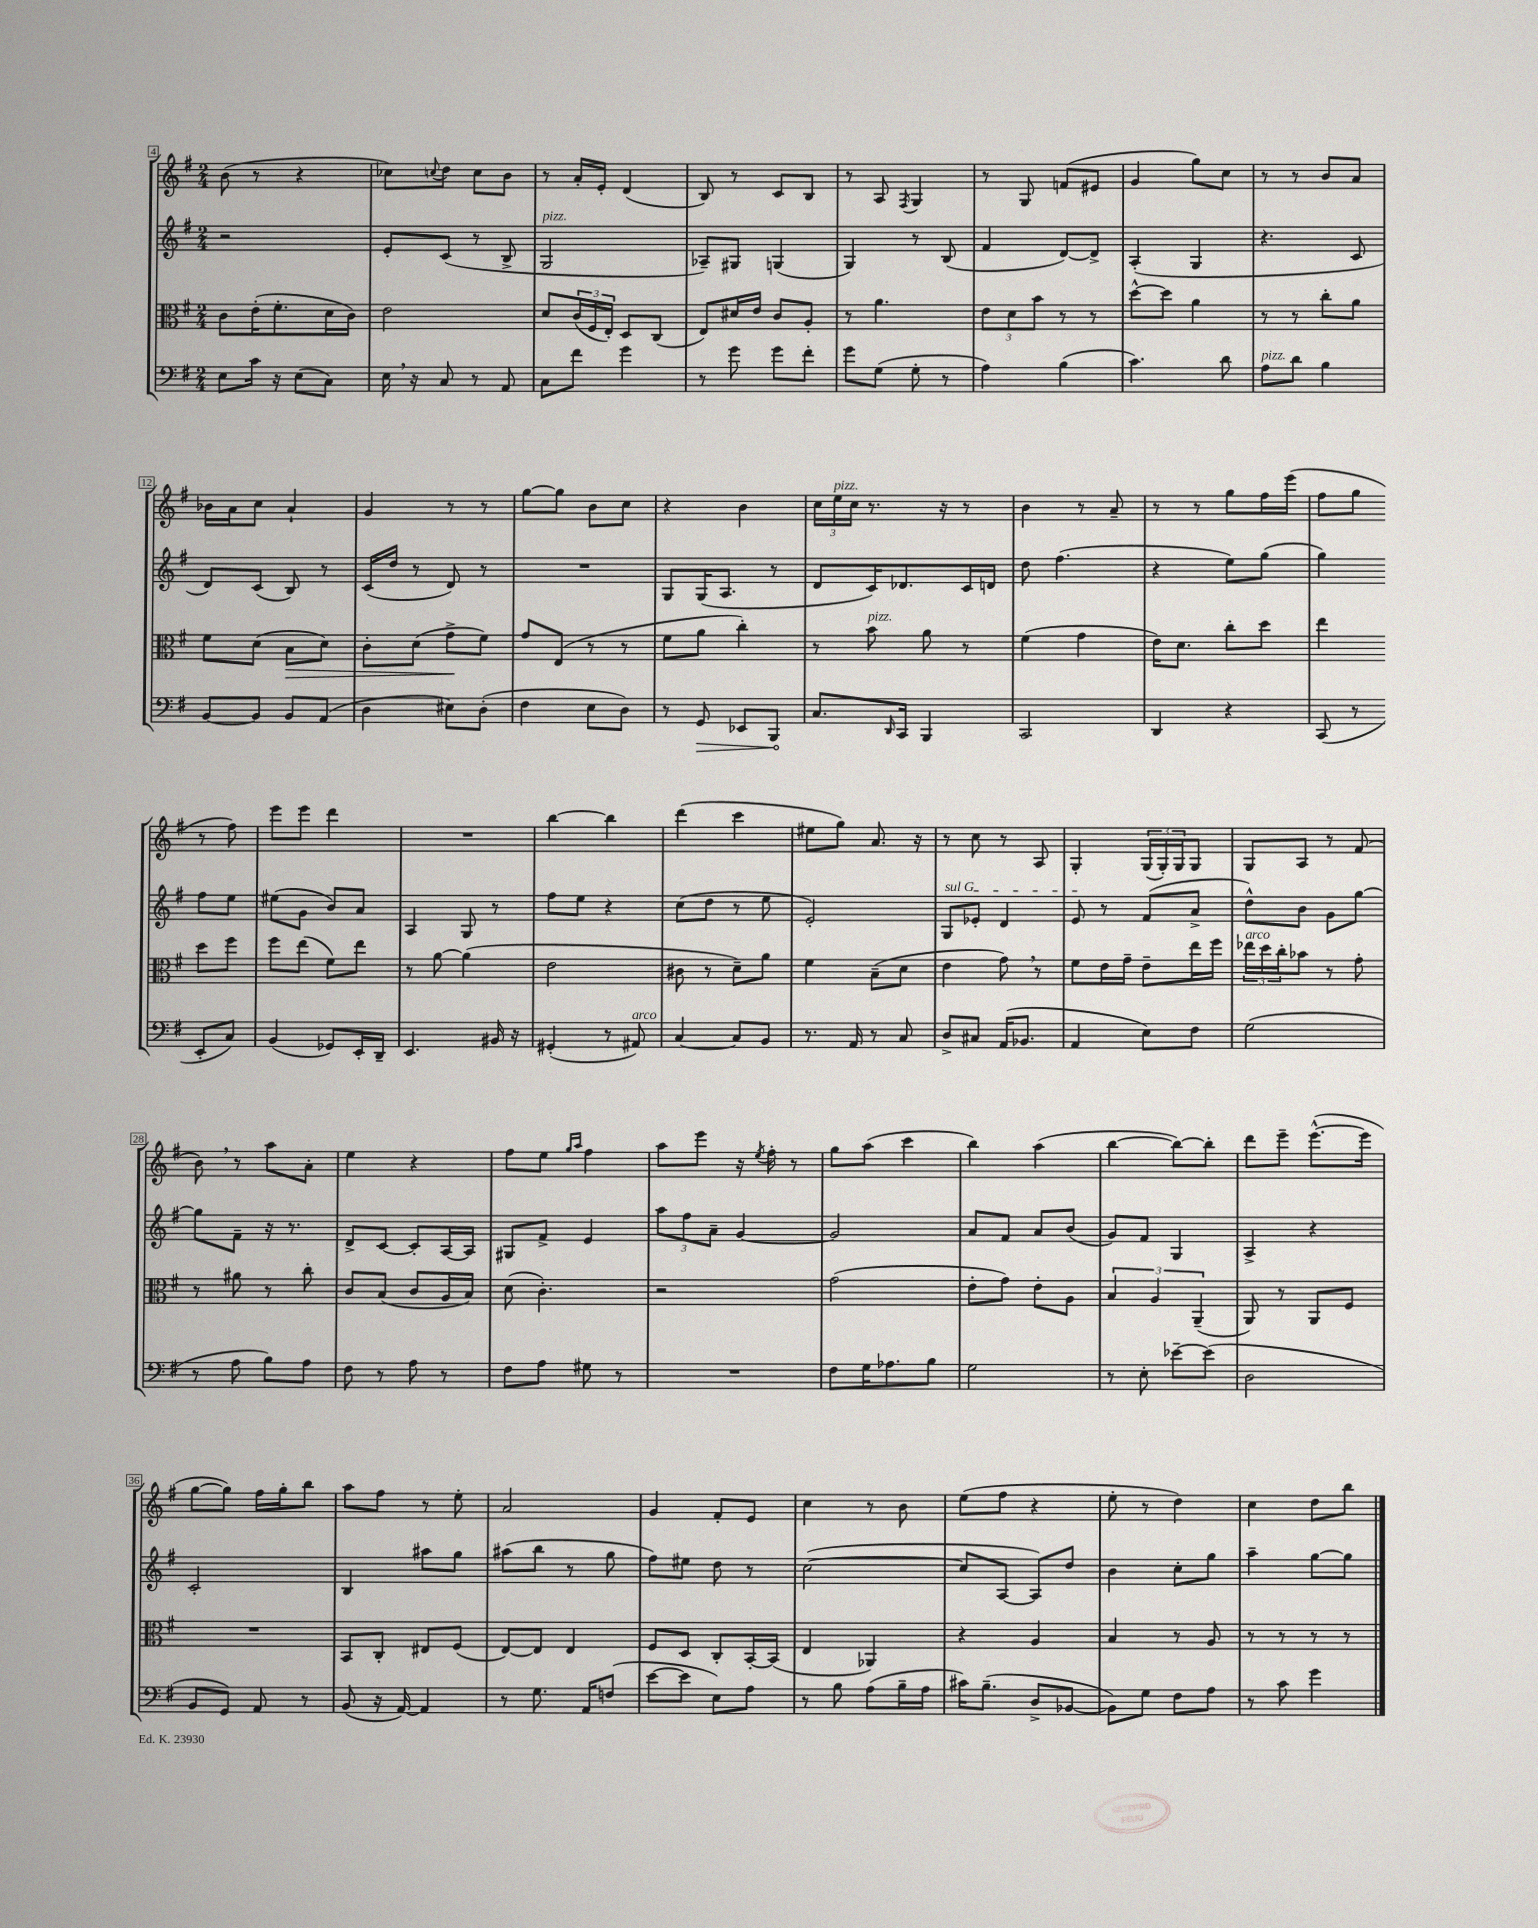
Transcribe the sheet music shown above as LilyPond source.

<<
\new StaffGroup <<
\new Staff = "s0" {
    \clef treble \key g \major \numericTimeSignature \time 2/4
    b'8( r8 r4 |
    ces''8) \appoggiatura { c''8 } d''8 c''8 b'8 |
    r8 a'16-. e'16-. d'4( |
    b8) r8 c'8 b8 |
    r8 a8 \acciaccatura { fis8 } g4 |
    r8 g8 f'8( eis'8 |
    g'4 g''8) c''8 |
    r8 r8 b'8 a'8 |
    bes'16 a'16 c''8 a'4-! |
    g'4 r8 r8 |
    g''8~ g''8 b'8 c''8 |
    r4 b'4 |
    \tuplet 3/2 { c''16 e''16^\markup { \italic "pizz." } c''16 } r8. r16 r8 |
    b'4 r8 a'8-- |
    r8 r8 g''8 fis''16 e'''16( |
    fis''8 g''8 r8 fis''8) |
    e'''8 e'''8 d'''4 |
    R2 |
    b''4~ b''4 |
    d'''4( c'''4 |
    eis''8 g''8) a'8. r16 |
    r8 c''8 r8 a8 |
    g4-. \tuplet 3/2 { g16( g16-.) g16 } g8 |
    g8 a8 r8 fis'8( |
    b'8) \breathe r8 a''8 a'8-. |
    e''4 r4 |
    fis''8 e''8 \grace { g''16 a''16 } fis''4 |
    a''8 e'''8 r16 \acciaccatura { e''8 } fis''16-. r8 |
    g''8 a''8( c'''4 |
    b''4) a''4( |
    b''4~ b''8~) b''8-. |
    d'''8 e'''8-- e'''8.~-^( e'''16 |
    g''8~ g''8) fis''16 g''16-. b''8 |
    a''8 fis''8 r8 e''8-. |
    a'2 |
    g'4 fis'8-. e'8 |
    c''4 r8 b'8 |
    e''8( fis''8 r4 |
    e''8-. r8 d''4) |
    c''4 d''8 b''8 \bar "|." |
}
\new Staff = "s1" {
    \clef treble \key g \major \numericTimeSignature \time 2/4
    r2 |
    e'8-. c'8( r8 b8-> |
    g2^\markup { \italic "pizz." } |
    aes8--) gis8 g4( |
    g4) r8 b8( |
    fis'4 d'8~) d'8-> |
    a4-.( g4 |
    r4. c'8 |
    d'8) c'8( b8) r8 |
    c'16( d''16 r8 d'8) r8 |
    R2 |
    g8 g16( a8. r8 |
    d'8 c'16) des'8. c'16 d'16 |
    d''8 fis''4.( |
    r4 e''8) g''8( |
    g''4) fis''8 e''8 |
    eis''8( g'8 b'8) a'8 |
    a4 g8 r8 |
    fis''8 e''8 r4 |
    c''8( d''8 r8 e''8 |
    e'2-.) |
    \once \override TextSpanner.bound-details.left.text = \markup { \italic "sul G" } g8\startTextSpan ees'8-. d'4 |
    e'8\stopTextSpan r8 fis'8( a'8-> |
    d''8-^) b'8 g'8 g''8~ |
    g''8 fis'8-- r16 r8. |
    d'8-> c'8~ c'8-. a16~ a16 |
    gis8 fis'8-> e'4 |
    \tuplet 3/2 { a''8 fis''8 a'8-- } g'4~ |
    g'2 |
    a'8 fis'8 a'8 b'8( |
    g'8) fis'8 g4 |
    a4-> r4 |
    c'2-. |
    b4 ais''8 g''8 |
    ais''8( b''8 r8 g''8 |
    fis''8) eis''8 d''8 r8 |
    c''2~( |
    c''8 a8~ a8) d''8 |
    b'4 c''8-. g''8 |
    a''4-- g''8~ g''8 \bar "|." |
}
\new Staff = "s2" {
    \clef alto \key g \major \numericTimeSignature \time 2/4
    c'8 e'16-.( fis'8.-. d'16 c'16) |
    e'2 |
    d'8 \tuplet 3/2 { c'16( fis16 e16-.) } d8 c8( |
    e8) dis'16 e'16 c'8 a8-. |
    r8 a'4. |
    \tuplet 3/2 { e'8 d'8 b'8 } r8 r8 |
    d''8~-^ d''8 a'4 |
    r8 r8 c''8-. a'8 |
    fis'8 d'8( b8\> d'8) |
    c'8-. d'8( g'8->\! fis'8) |
    g'8 e8( r8 r8 |
    fis'8 a'8 c''4-.) |
    r8 b'8^\markup { \italic "pizz." } a'8 r8 |
    fis'4( g'4 |
    e'16) d'8. c''8-. d''8 |
    e''4 d''8 fis''8 |
    fis''8 e''8( fis'8) e''8 |
    r8 a'8~ a'4( |
    e'2 |
    cis'8 r8 d'8--) a'8 |
    fis'4 b8--( d'8 |
    e'4 g'8) \breathe r8 |
    fis'8 e'16 g'16-- e'8-- e''16 fis''16 |
    \tuplet 3/2 { ees''16^\markup { \italic "arco" } d''16 c''16-. } bes'8 r8 g'8-. |
    r8 ais'8 r8 c''8-. |
    c'8 b8( c'8 a16 b16) |
    d'8( c'4.-.) |
    r2 |
    g'2( |
    e'8-. g'8) e'8-. a8 |
    \tuplet 3/2 { b4 a4 a,4--( } |
    a,8) r8 a,8 fis8 |
    R2 |
    b,8 c8-. eis8 fis8( |
    e8~) e8 e4 |
    fis8 d8 c8-. b,16~-. b,16( |
    e4 aes,4) |
    r4 a4 |
    b4 r8 a8 |
    r8 r8 r8 r8 \bar "|." |
}
\new Staff = "s3" {
    \clef bass \key g \major \numericTimeSignature \time 2/4
    e8 c'16 r16 e8( c8) |
    e16 \breathe r16 c8 r8 a,8 |
    c8 fis'8 g'4 |
    r8 g'8 g'8 fis'8-. |
    g'8 g8( g8-. r8 |
    a4) b4( |
    c'4.) d'8 |
    a8^\markup { \italic "pizz." } d'8 b4 |
    b,8~ b,8 b,8 a,8( |
    d4 eis8) d8-.( |
    fis4 e8 d8) |
    r8 \once \override Hairpin.circled-tip = ##t g,8\> ees,8 b,,8\! |
    c8. \grace { d,16 } c,16 b,,4 |
    c,2 |
    d,4 r4 |
    c,8( r8 e,8-. c8) |
    b,4( ges,8) e,16-. d,16-- |
    e,4. bis,16 r16 |
    gis,4-.( r8 ais,8^\markup { \italic "arco" }) |
    c4~ c8 b,8 |
    r8. a,16 r8 c8 |
    d8-> cis8 a,16( bes,8. |
    a,4 e8) fis8 |
    g2( |
    r8 a8 b8) a8 |
    fis8 r8 a8 r8 |
    fis8 a8 gis8 r8 |
    R2 |
    fis8 g16 aes8. b8 |
    g2 |
    r8 e8-. ees'8~-- ees'8( |
    d2 |
    b,8 g,8) a,8 r8 |
    b,8( r16 a,16~) a,4 |
    r8 g8. a,16 f8( |
    e'8~ e'8 e8) a8 |
    r8 b8 a8( b16-- a16 |
    cis'16) b8.--( d8-> bes,8~ |
    bes,8) g8 fis8 a8 |
    r8 c'8 g'4 \bar "|." |
}
>>
>>
\layout { \context { \Score currentBarNumber = #4 \override BarNumber.stencil = #(make-stencil-boxer 0.1 0.3 ly:text-interface::print) } }
